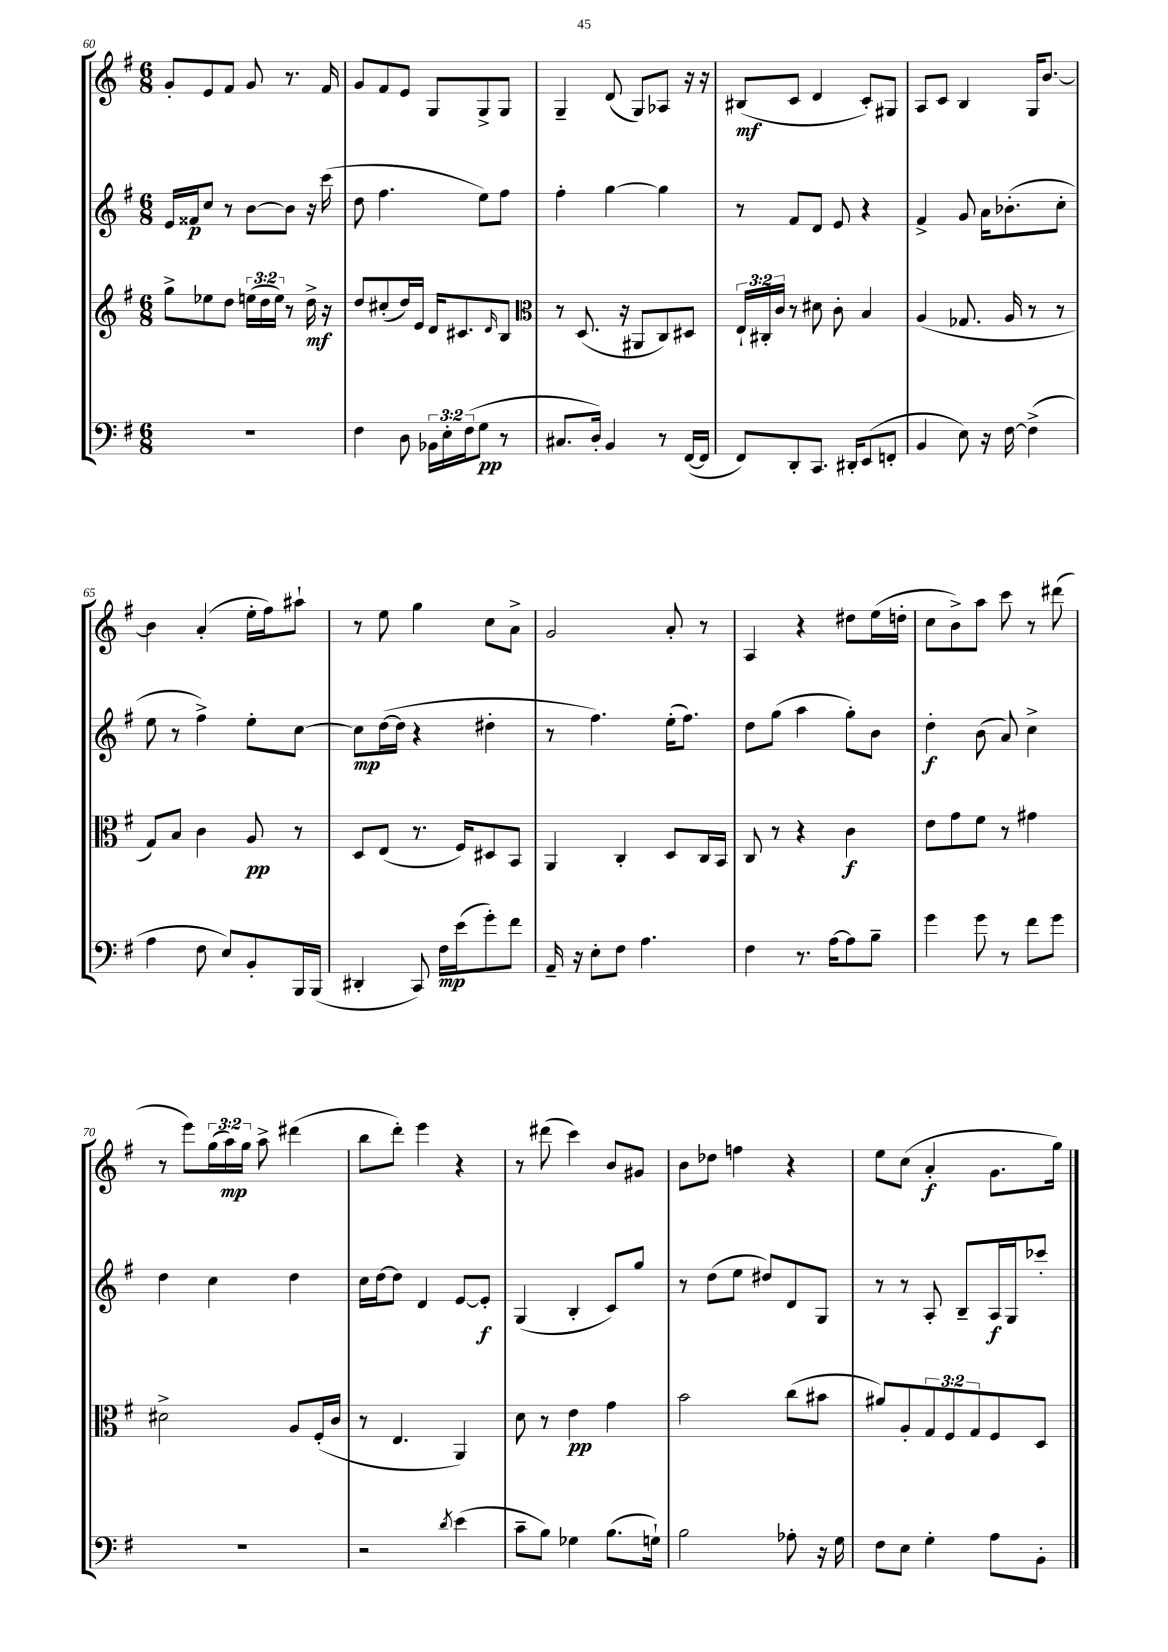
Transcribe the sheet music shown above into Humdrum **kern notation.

**kern	**kern	**kern	**kern
*staff4	*staff3	*staff2	*staff1
*clefF4	*clefG2	*clefG2	*clefG2
*k[f#]	*k[f#]	*k[f#]	*k[f#]
*M6/8	*M6/8	*M6/8	*M6/8
2.r	8gg^	16e	8g'
.	.	16f##	.
.	8ee-	8cc	8e
.	8dd	8r	8f#
.	(24ee	[8b	8g
.	24dd	.	.
.	24ee)	.	.
.	8r	8b]	8.r
.	16dd^	16r	.
.	16r	(16ccc	16f#
=	=	=	=
4F#	8dd	8dd	8g
.	(8cc#'	4.ff#	8f#
8D	16dd)	.	8e
.	16e	.	.
24BB-	16d	.	8G
24E'	.	.	.
.	8.c#	.	.
(24F#	.	.	.
8G	.	8ee)	8G^
.	16qqd	.	.
8r	8B	8ff#	8G
=	=	=	=
*	*clefC3	*	*
8.C#	8r	4ff#'	4G~
.	(8.D	.	.
16D')	.	.	.
4BB	.	[4gg	(8d
.	16r	.	.
.	8AA#	.	8G)
8r	8C)	4gg]	8A-
([16FF#	8D#	.	16r
16FF#]	.	.	16r
=	=	=	=
8FF#)	24E`	8r	(8B#
.	24C#'	.	.
.	24c	.	.
8DD'	8r	8f#	8c
8.CC	8d#	8d	4d
.	8c'	8e	.
16DD#'	.	.	.
(8EE	4B	4r	8c')
8FF'	.	.	8G#
=	=	=	=
4BB	(4A	4f#^	8A
.	.	.	8c
8E)	8.G-	8g	4B
16r	.	16a	.
[16F#	16A	(8.b-'	.
(4F#^]	8r	.	16G
.	.	.	[8.b
.	8r	8cc'	.
=	=	=	=
4A	8G)	8ee	4b]
.	8B	8r	.
8F#	4c	4ff#^)	(4a'
8E)	.	.	.
8BB'	8A	8ee'	16ee'
.	.	.	16ff#)
16BBB	8r	[8cc	8aa#`
(16BBB	.	.	.
=	=	=	=
4DD#'	8D	8cc]	8r
.	(8E	([16dd	8ee
.	.	16dd]	.
8CC)	8.r	4r	4gg
16F#	.	.	.
(16e	16F#)	.	.
8g')	8D#	4dd#'	8cc
8f#	8BB	.	8a^
=	=	=	=
16AA~	4AA	8r	2g
16r	.	.	.
8E'	.	4.ff#)	.
8F#	4C'	.	.
4.A	.	.	.
.	8D	(16ee'	8a'
.	.	8.ff#)	.
.	16C	.	8r
.	16BB	.	.
=	=	=	=
4F#	8C	8dd	4A
.	8r	(8gg	.
8.r	4r	4aa	4r
[16A	.	.	.
8A]	4c	8gg')	8dd#
8B~	.	8b	(16ee
.	.	.	16dd'
=	=	=	=
4g	8e	4dd'	8cc
.	8g	.	8b^)
8g	8f#	(8b	8aa
8r	8r	8a)	8ccc
8f#	4g#	4cc^	8r
8g	.	.	(8ddd#
=	=	=	=
2.r	2d#^	4dd	8r
.	.	.	8eee)
.	.	4cc	(24gg
.	.	.	24aa)
.	.	.	24gg
.	.	.	8aa^
.	8A	4dd	(4ddd#
.	(16F#'	.	.
.	16c	.	.
=	=	=	=
2r	8r	16cc	8bb
.	.	[16dd	.
.	4.E	8dd]	8ddd')
.	.	4d	4eee
8qd	.	.	.
(4e	4AA)	[8e	4r
.	.	8e']	.
=	=	=	=
8c~	8d	(4G	8r
8B)	8r	.	(8ddd#
4G-	4e	4B'	4ccc)
(8.B	4g	8c)	8b
.	.	8gg	8g#
16G`)	.	.	.
=	=	=	=
2B	2b	8r	8b
.	.	(8dd	8dd-
.	.	8ee	4ff
.	.	8dd#)	.
8A-'	(8cc	8d	4r
16r	8b#	8G	.
16G	.	.	.
=	=	=	=
8F#	8a#)	8r	8ee
8E	8A'	8r	(8cc
4G'	12G	8A'	4a'
.	12F#	.	.
.	.	8B~	.
.	12G	.	.
8A	8F#	16A	8.g
.	.	16G	.
8BB'	8D	8ccc-'	.
.	.	.	16gg)
==	==	==	==
*-	*-	*-	*-
